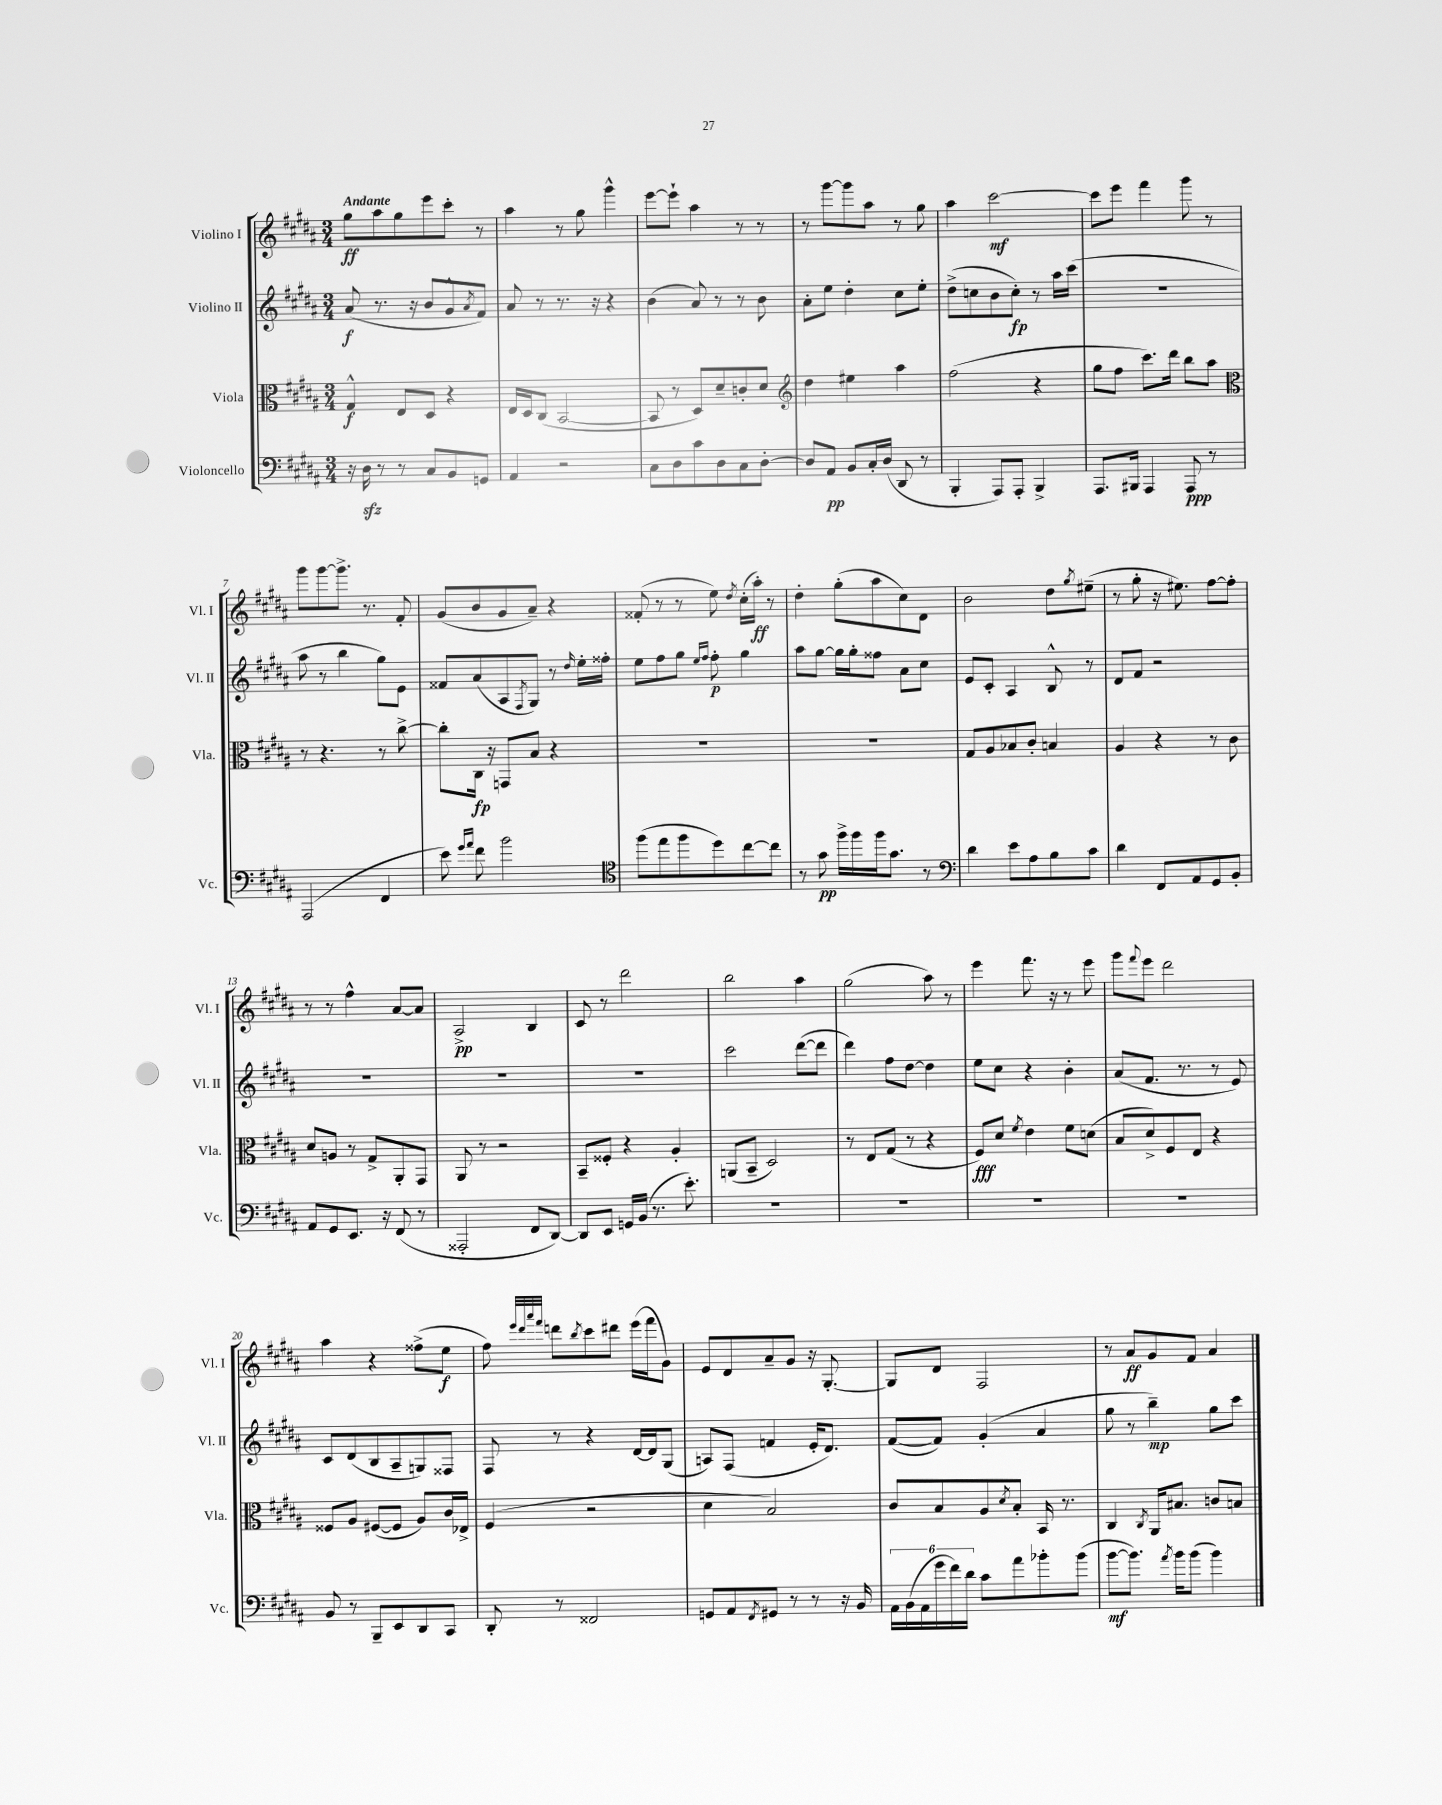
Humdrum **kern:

**kern	**kern	**kern	**kern
*staff4	*staff3	*staff2	*staff1
*clefF4	*clefC3	*clefG2	*clefG2
*k[f#c#g#d#a#]	*k[f#c#g#d#a#]	*k[f#c#g#d#a#]	*k[f#c#g#d#a#]
*M3/4	*M3/4	*M3/4	*M3/4
16r	4G#^^	(8a#	8gg#
16D#	.	.	.
8r	.	8.r	8aa#
8r	8E	.	8gg#
.	.	16r	.
8C#	8D#	8b	8eee
8BB	4r	8g#^^	8ccc#'
.	.	8qa#	.
8GG	.	8f#)	8r
=	=	=	=
4AA#	16E	8a#	4aa#
.	16D#	.	.
.	(8C#	8r	.
2r	[2BB	8.r	8r
.	.	.	8gg#
.	.	16r	.
.	.	4r	4ggg#^^
=	=	=	=
8C#	8BB]	(4b	[8eee
8D#	8r	.	8eee`]
8c#	8D#)	8a#)	4aa#
8D#	8d#~	8r	.
8C#	8c'	8r	8r
[8D#'	8d#	8b	8r
=	=	=	=
*	*clefG2	*	*
8D#]	4dd#	8a#'	8r
8AA#	.	8ee	[8ggg#
8BB	4ee#	4dd#'	8ggg#]
16C#'	.	.	8aa#
(16D#	.	.	.
8DD#	4aa#	8cc#	8r
8r	.	8ee'	8gg#
=	=	=	=
4BBB'	(2ff#	(8dd#^	4aa#
.	.	8cc	.
8AAA#)	.	8b	[2ccc#
8AAA#'	.	8cc')	.
4BBB^	4r	8r	.
.	.	16aa#	.
.	.	(16ccc#	.
=	=	=	=
8.AAA#	8gg#	2.r	8ccc#]
.	8ff#	.	8eee
16BBB#	.	.	.
4AAA#	8.ccc#)	.	4fff#
.	16ddd#	.	.
8AAA#	8bb	.	8ggg#
8r	8aa#	.	8r
=	=	=	=
*	*clefC3	*	*
(2AAA#	8r	8aa#	8ggg#
.	4.r	8r	[8ggg#
.	.	4bb	8.ggg#^]
.	.	.	8.r
4FF#	8r	8gg#)	.
.	[8cc#^	8e	8f#'
=	=	=	=
8e)	8cc#']	8f##	(8g#
16qqg#	.	.	.
16qqa#	.	.	.
8f#	16C#	(8a#	8b
.	16r	.	.
2b	8GG	8A#	8g#
.	.	8qF#	.
.	8B	8G#)	8a#~)
.	4r	8r	4r
.	.	16qqdd#	.
.	.	16ee'	.
.	.	16ff##'	.
=	=	=	=
*clefC4	*	*	*
(8ff#	2.r	8ee	(8f##'
8ee	.	8ff#	8r
8ff#	.	8gg#	8r
.	.	16qqee	.
.	.	16qqff#	.
8dd#)	.	8ff#'	8ee)
.	.	.	8qdd#
[8cc#	.	4gg#	(16cc#'
.	.	.	16aa#')
8cc#]	.	.	8r
=	=	=	=
8r	2.r	8aa#	4dd#'
8g#	.	[8gg#	.
16ff#^	.	16gg#]	(8gg#'
16ff#	.	16gg#'	.
16ff#	.	8ff##	8aa#
8.g#	.	.	.
.	.	8a#	8cc#)
8r	.	8cc#	8d#
=	=	=	=
*clefF4	*	*	*
4d#	8G#	8e	2b
.	8A#	8c#'	.
8e	8B-	4A#	.
8A#	8c#'	.	.
8B	4B	8B^^	8dd#
.	.	.	8qgg#
8c#	.	8r	(8ee#~
=	=	=	=
4d#	4A#	8d#	8r
.	.	8f#	8gg#'
8FF#	4r	2r	16r
.	.	.	8.ee#)
8AA#	.	.	.
8GG#	8r	.	[8ff#
8BB'	8c#	.	8ff#']
=	=	=	=
8AA#	8d#	2.r	8r
8GG#	8A	.	8r
8.EE	8r	.	4ff#^^
.	8G#^	.	.
16r	.	.	.
(8FF#	8AA#'	.	[8a#
8r	8GG#	.	8a#]
=	=	=	=
2AAA##'	8AA#	2.r	2A#^
.	8r	.	.
.	2r	.	.
8FF#	.	.	4B
[8DD#)	.	.	.
=	=	=	=
8DD#]	8BB~	2.r	8c#
8EE	8F##'	.	8r
16GG	4r	.	2ddd#
(16BB	.	.	.
8.r	.	.	.
.	4A#'	.	.
8.e')	.	.	.
=	=	=	=
2.r	(8AA	2ccc#	2bb
.	8BB~	.	.
.	2D#)	.	.
.	.	([8ddd#	4aa#
.	.	8ddd#]	.
=	=	=	=
2.r	8r	4ddd#)	(2gg#
.	8E	.	.
.	(8G#	8ff#	.
.	8r	[8dd#	.
.	4r	4dd#]	8aa#)
.	.	.	8r
=	=	=	=
2.r	8F#)	8ee	4eee
.	8d#	8cc#	.
.	8qf#	.	.
.	4e	4r	8.fff#
.	.	.	16r
.	8f#	4b'	8r
.	(8d	.	8eee
=	=	=	=
2.r	8B	(8a#	8ggg#
.	.	.	8qqfff#
.	8d#^)	8.f#	8eee
.	8F#	.	2ddd#
.	.	8.r	.
.	8E	.	.
.	4r	8r	.
.	.	8e)	.
=	=	=	=
8BB	8F##	8c#	4aa#
8r	8A#	(8d#	.
8BBB~	([8F#	8B	4r
8EE	8F#]	8A#~	.
8DD#	8A#)	8G)	(8ff##^
8CC#	16c#	8F##	8ee
.	16E-^	.	.
=	=	=	=
8DD#'	(4F#	8F#	8ff#)
.	.	.	32qqeee
.	.	.	32qqddd#
.	.	.	32qqaaa#
.	.	.	32qqfff#
8r	.	8r	8ddd
.	.	.	8qbb
2FF##	2r	4r	8ccc#
.	.	.	8ddd#
.	.	[16d#	(16eee
.	.	16d#]	16fff#
.	.	(8G#	8g#)
=	=	=	=
8GG	4d#	8A)	8e
8AA#	.	(8F#	8d#
8qFF#	.	.	.
8GG#	2B)	4f	8a#~
8r	.	.	8g#
8r	.	16e'	16r
.	.	8.d#)	[8.G#'
16r	.	.	.
16BB	.	.	.
=	=	=	=
24AA#	8c#	([8f#	8G#]
(24BB	.	.	.
24AA#	.	.	.
24g#	8B	8f#])	8d#
24f#)	.	.	.
24d#	.	.	.
8c#	8A#	(4g#'	2F#
.	8qd#	.	.
8a#	8B'	.	.
8b-'	16BB	4a#	.
.	8.r	.	.
(8b-	.	.	.
=	=	=	=
[8b	4C#	8gg#	8r
8.b])	.	8r	8a#
.	8qC#	.	.
.	16AA#	4bb~)	8g#
8qa#	.	.	.
16b	8.B#	.	.
(8b	.	.	8f#
4b)	8c	8gg#	4a#
.	8B	8ccc#	.
==	==	==	==
*-	*-	*-	*-
